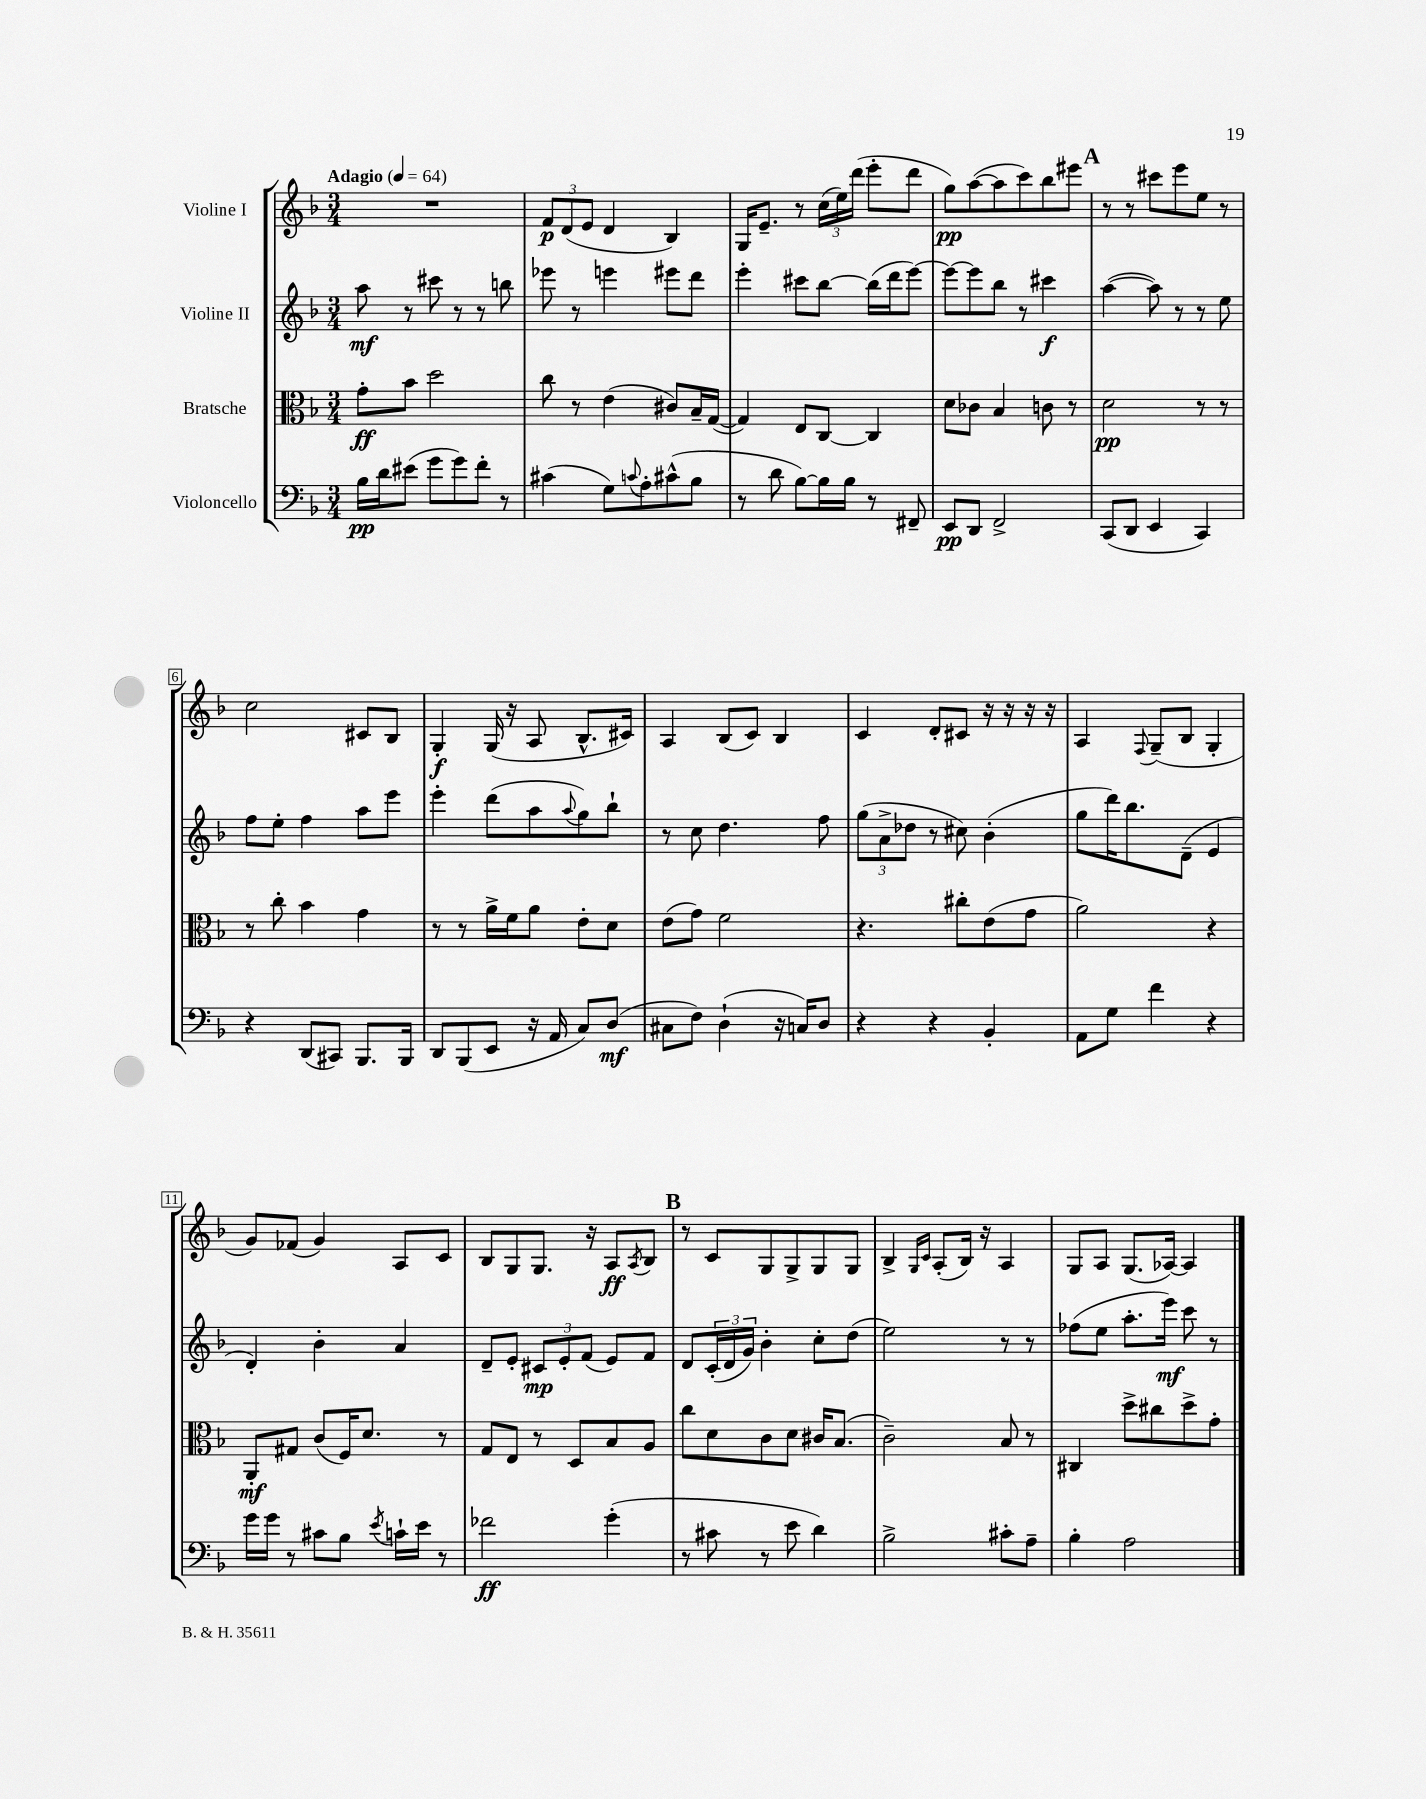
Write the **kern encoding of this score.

**kern	**dynam	**kern	**dynam	**kern	**dynam	**kern	**dynam
*part4	*part4	*part3	*part3	*part2	*part2	*part1	*part1
*staff4	*staff4	*staff3	*staff3	*staff2	*staff2	*staff1	*staff1
*I"Violoncello	*	*I"Bratsche	*	*I"Violine II	*	*I"Violine I	*
*clefF4	*	*clefC3	*	*clefG2	*	*clefG2	*
*k[b-]	*	*k[b-]	*	*k[b-]	*	*k[b-]	*
*M3/4	*	*M3/4	*	*M3/4	*	*M3/4	*
*MM64	*	*MM64	*	*MM64	*	*MM64	*
=1	=1	=1	=1	=1	=1	=1	=1
!	!	!	!	!	!	!LO:TX:a:B:t=Adagio	!
16B-\LL	pp	8g'\L	ff	8aa\	mf	2.r	.
16d\J	.	.	.	.	.	.	.
(8e#X\J	.	8b-\J	.	8r	.	.	.
8g\L	.	2dd\	.	8ccc#X\	.	.	.
8g\)	.	.	.	8r	.	.	.
8f'\J	.	.	.	8r	.	.	.
8r	.	.	.	8bbn\	.	.	.
=2	=2	=2	=2	=2	=2	=2	=2
(4c#X\	.	8cc\	.	8eee-X\	.	12f/L	p
.	.	.	.	.	.	(12d/	.
.	.	8r	.	8r	.	.	.
.	.	.	.	.	.	12e/J	.
8G\L)	.	(4e\	.	4eeen\	.	4d/	.
8qqcn/	.	.	.	.	.	.	.
8A'\	.	.	.	.	.	.	.
(8c#X^^\	.	8c#X/L)	.	8eee#X\L	.	4B-/)	.
8B-\J	.	16B-~/L	.	8ddd\J	.	.	.
.	.	([16G/JJ	.	.	.	.	.
=3	=3	=3	=3	=3	=3	=3	=3
8r	.	4G/])	.	4eee'\	.	16G/KL	.
.	.	.	.	.	.	8.e~/J	.
8d\	.	.	.	.	.	.	.
[8B-\L)	.	8E/L	.	8ccc#X\L	.	8r	.
16B-\L]	.	[8C/J	.	[8bb-\J	.	(24cc\LL	.
.	.	.	.	.	.	24ee\)	.
16B-\JJ	.	.	.	.	.	.	.
.	.	.	.	.	.	(24ddd\JJ	.
8r	.	4C/]	.	(16bb-\LL]	.	8eee'\L	.
.	.	.	.	16ddd\J	.	.	.
8FF#X~/	.	.	.	[8eee\J)	.	8ddd\J	.
=4	=4	=4	=4	=4	=4	=4	=4
8EE/L	pp	8d\L	.	8eee\L_	.	8gg\L)	pp
8DD/J	.	8c-X\J	.	8eee\]	.	([8aa\	.
2FF^/	.	4B-/	.	8bb-\J	.	8aa\]	.
.	.	.	.	8r	.	8ccc\)	.
.	.	8cn\	.	4ccc#X\	f	8bb-\	.
.	.	8r	.	.	.	8eee#X\J	.
!!LO:REH:place=s1:t=A
=5	=5	=5	=5	=5	=5	=5	=5
(8CC/L	.	2d\	pp	([4aa\	.	8r	.
8DD/J	.	.	.	.	.	8r	.
4EE/	.	.	.	8aa\])	.	8ccc#X\L	.
.	.	.	.	8r	.	8eee\	.
4CC/)	.	8r	.	8r	.	8ee\J	.
.	.	8r	.	8ee\	.	8r	.
!!LO:LB:g=z
=6	=6	=6	=6	=6	=6	=6	=6
4r	.	8r	.	8ff\L	.	2cc\	.
.	.	8cc'\	.	8ee'\J	.	.	.
(8DD/L	.	4b-\	.	4ff\	.	.	.
8CC#X/J)	.	.	.	.	.	.	.
8.BBB-/L	.	4g\	.	8aa\L	.	8c#X/L	.
.	.	.	.	8eee\J	.	8B-/J	.
16BBB-/Jk	.	.	.	.	.	.	.
=7	=7	=7	=7	=7	=7	=7	=7
8DD/L	.	8r	.	4eee'\	.	4G'/	f
(8BBB-/	.	8r	.	.	.	.	.
8EE/J	.	16a^\LL	.	(8ddd\L	.	(16G/	.
.	.	16f\J	.	.	.	16r	.
16r	.	8a\J	.	8aa\	.	8A/	.
16AA/	.	.	.	.	.	.	.
.	.	.	.	8qqaa/	.	.	.
8C/L)	.	8e'\L	.	8gg\)	.	8.B-^^/L	.
(8D/J	mf	8d\J	.	8bb-`\J	.	.	.
.	.	.	.	.	.	16c#X/Jk)	.
=8	=8	=8	=8	=8	=8	=8	=8
8C#X\L	.	(8e\L	.	8r	.	4A/	.
8F\J)	.	8g\J)	.	8cc\	.	.	.
(4D`\	.	2f\	.	4.dd\	.	(8B-/L	.
.	.	.	.	.	.	8c/J)	.
16r	.	.	.	.	.	4B-/	.
16Cn/KL)	.	.	.	.	.	.	.
8D/J	.	.	.	8ff\	.	.	.
=9	=9	=9	=9	=9	=9	=9	=9
4r	.	4.r	.	(12gg\L	.	4c/	.
.	.	.	.	12a^\	.	.	.
.	.	.	.	12dd-X\J	.	.	.
4r	.	.	.	8r	.	8d'/L	.
.	.	8cc#X'\L	.	8cc#X\)	.	8c#X/J	.
4BB-'/	.	(8e\	.	(4b-'\	.	16r	.
.	.	.	.	.	.	16r	.
.	.	8g\J	.	.	.	16r	.
.	.	.	.	.	.	16r	.
=10	=10	=10	=10	=10	=10	=10	=10
8AA\L	.	2a\)	.	8gg\L	.	4A/	.
8G\J	.	.	.	16ddd\K)	.	.	.
.	.	.	.	8.bb-\	.	.	.
.	.	.	.	.	.	8qqF/	.
4f\	.	.	.	.	.	(8G~/L	.
.	.	.	.	(8d~\J	.	8B-/J	.
4r	.	4r	.	4e/	.	4G'/	.
!!LO:LB:g=z
=11	=11	=11	=11	=11	=11	=11	=11
16g\LL	.	8AA'/L	mf	4d'/)	.	8g/L)	.
16g\JJ	.	.	.	.	.	.	.
8r	.	8G#X/J	.	.	.	(8f-X/J	.
8c#X\L	.	(8c/L	.	4b-'\	.	4g/)	.
8B-\J	.	16F/K)	.	.	.	.	.
.	.	8.d/J	.	.	.	.	.
8qe/	.	.	.	.	.	.	.
16cn`\LL	.	.	.	4a/	.	8A/L	.
16e\JJ	.	.	.	.	.	.	.
8r	.	8r	.	.	.	8c/J	.
=12	=12	=12	=12	=12	=12	=12	=12
2f-X\	ff	8G/L	.	8d~/L	.	8B-/L	.
.	.	8E/J	.	8e'/J	.	8G/	.
.	.	8r	.	12c#X/L	mp	8.G/J	.
.	.	.	.	12e'/	.	.	.
.	.	8D/L	.	.	.	.	.
.	.	.	.	(12f/J	.	.	.
.	.	.	.	.	.	16r	.
(4g'\	.	8B-/	.	8e/L)	.	8A/L	ff
.	.	.	.	.	.	8qA/	.
.	.	8A/J	.	8f/J	.	8B-/J	.
!!LO:REH:place=s1:t=B
=13	=13	=13	=13	=13	=13	=13	=13
8r	.	8cc\L	.	8d/L	.	8r	.
8c#X\	.	8d\	.	(24c'/L	.	8c/L	.
.	.	.	.	24d/	.	.	.
.	.	.	.	24g/JJ)	.	.	.
8r	.	8c\	.	4b-'\	.	8G/	.
8e\	.	8d\J	.	.	.	8G^/	.
4d\)	.	16c#X/KL	.	8cc'\L	.	8G/	.
.	.	(8.B-/J	.	.	.	.	.
.	.	.	.	(8dd\J	.	8G/J	.
=14	=14	=14	=14	=14	=14	=14	=14
2B-^\	.	2c~\)	.	2ee\)	.	4B-^/	.
.	.	.	.	.	.	16qqG/LL	.
.	.	.	.	.	.	16qqc/JJ	.
.	.	.	.	.	.	(8A'/L	.
.	.	.	.	.	.	16B-/Jk)	.
.	.	.	.	.	.	16r	.
8c#X'\L	.	8B-/	.	8r	.	4A/	.
8A~\J	.	8r	.	8r	.	.	.
=15	=15	=15	=15	=15	=15	=15	=15
4B-'\	.	4C#X/	.	(8ff-X\L	.	8G/L	.
.	.	.	.	8ee\J	.	8A/J	.
2A\	.	8dd^\L	.	8.aa'\L	.	(8.G/L	.
.	.	8cc#X\	.	.	.	.	.
.	.	.	.	16eee\Jk)	mf	[16A-X/Jk)	.
.	.	8dd^\	.	8ccc\	.	4A-/]	.
.	.	8g'\J	.	8r	.	.	.
==	==	==	==	==	==	==	==
*-	*-	*-	*-	*-	*-	*-	*-
